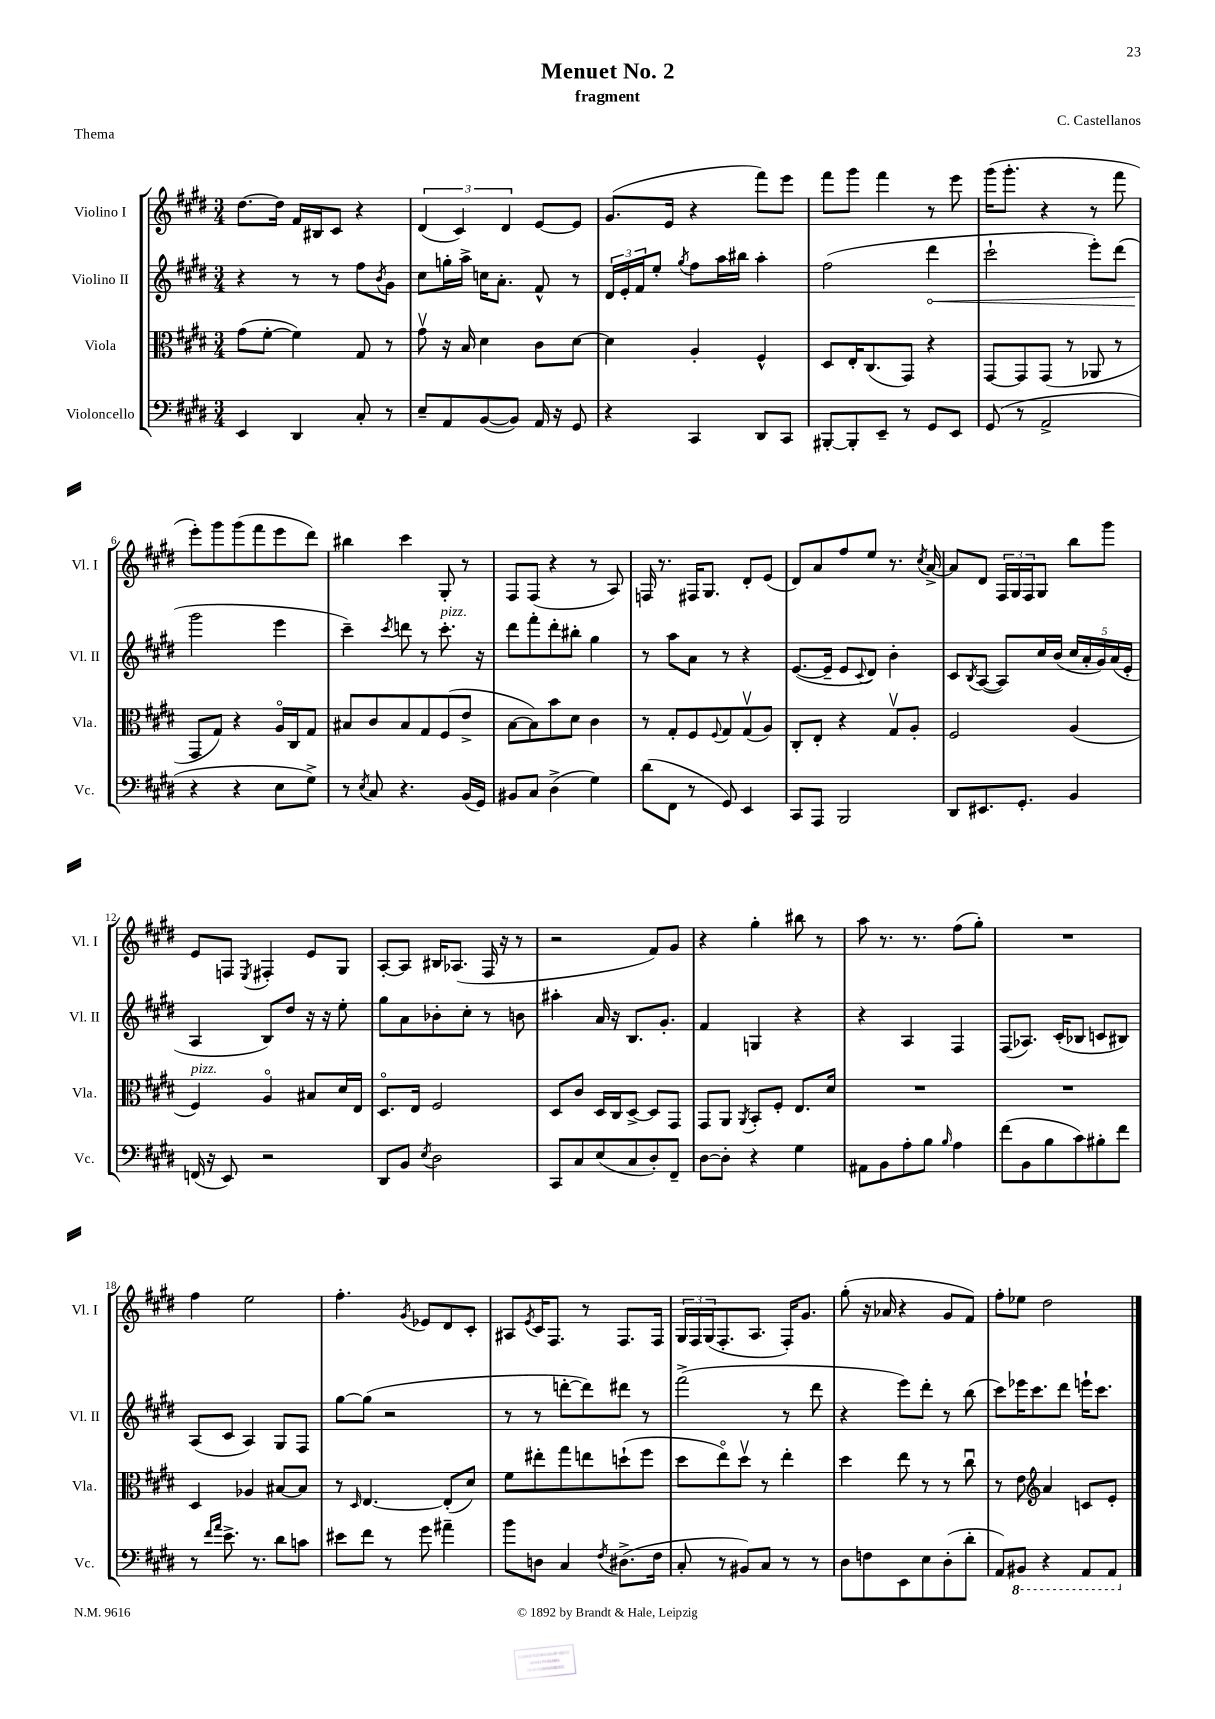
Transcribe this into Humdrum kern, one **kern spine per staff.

**kern	**kern	**kern	**dynam	**kern
*part4	*part3	*part2	*part2	*part1
*staff4	*staff3	*staff2	*staff2	*staff1
*I"Violoncello	*I"Viola	*I"Violino II	*	*I"Violino I
*I'Vc.	*I'Vla.	*I'Vl. II	*	*I'Vl. I
*clefF4	*clefC3	*clefG2	*	*clefG2
*k[f#c#g#d#]	*k[f#c#g#d#]	*k[f#c#g#d#]	*	*k[f#c#g#d#]
*M3/4	*M3/4	*M3/4	*	*M3/4
=1	=1	=1	=1	=1
4EE/	(8g#\L	4r	.	[8.dd#\L
.	[8f#'\J	.	.	.
.	.	.	.	16dd#\Jk]
4DD#/	4f#\])	8r	.	16f#/LL
.	.	.	.	16B#X/J
.	.	8r	.	8c#/J
8C#'/	8G#/	8ff#\L	.	4r
.	.	8qb/	.	.
8r	8r	8g#\J	.	.
=2	=2	=2	=2	=2
8E~/L	8g#v\	8cc#\L	.	(6d#/
8AA/	16r	16ggn'\L	.	.
.	.	.	.	6c#/)
.	16B/	16aa^\JJ	.	.
([8BB/	4d#\	16ccn\KL	.	.
.	.	8.a'\J	.	.
.	.	.	.	6d#/
8BB/J])	.	.	.	.
16AA/	8c#\L	8f#^^/	.	[8e/L
16r	.	.	.	.
8GG#/	[8d#\J	8r	.	8e/J]
=3	=3	=3	=3	=3
4r	4d#\]	24d#/LL	.	(8.g#/L
.	.	24e'/	.	.
.	.	24f#/J	.	.
.	.	8ee'/J	.	.
.	.	.	.	16e/Jk
.	.	8qgg#/	.	.
4CC#/	4A'/	8ff#\L	.	4r
.	.	16aa\L	.	.
.	.	16bb#X\JJ	.	.
8DD#/L	4F#^^/	4aa'\	.	8fff#\L)
8CC#/J	.	.	.	8eee\J
=4	=4	=4	=4	=4
[8BBB#X'/L	8D#/L	(2ff#\	.	8fff#\L
8BBB#'/]	16E'/K	.	.	8ggg#\J
.	(8.C#/	.	.	.
8EE~/J	.	.	.	4fff#\
8r	8GG#/J)	.	.	.
!	!	!	!LO:HP:b	!
8GG#/L	4r	4ddd#\	<	8r
8EE/J	.	.	.	8eee\
=5	=5	=5	=5	=5
(8GG#/	[8GG#/L	2ccc#`\	.	(16ggg#\KL
.	.	.	.	8.ggg#'\J
8r	8GG#/]	.	.	.
2AA^/	(8GG#/J	.	.	4r
.	8r	.	.	.
.	8AA-X/	8eee'\L)	.	8r
.	8r	(8ddd#\J	.	8fff#\
!!LO:LB:g=z
=6	=6	=6	=6	=6
4r	8GG#/L	2ggg#\	.	8eee'\L)
.	8G#/J)	.	.	8ggg#\
4r	4r	.	.	(8ggg#\
.	.	.	.	8fff#\
8E\L	16A/LL	4eee\	[	8eee\
.	16C#/J	.	.	.
8G#^\J)	8G#/J	.	.	8ddd#\J)
=7	=7	=7	=7	=7
8r	8B#X/L	4ccc#~\)	.	4bb#X\
8qE/	.	.	.	.
8C#/	8c#/	.	.	.
.	.	8qccc#/	.	.
4.r	8B#/	8dddn\	.	4ccc#\
.	8G#/	8r	.	.
!	!	!LO:TX:a:i:t=pizz.	!	!
.	(8F#/	8.ccc#'\	.	8G#'/
(16BB/LL	8e^/J	.	.	8r
16GG#/JJ)	.	16r	.	.
=8	=8	=8	=8	=8
8BB#X/L	[8B\L	8ddd#\L	.	8F#/L
8C#/J	8B\])	8fff#'\	.	(8F#/J
(4D#^\	8b\	8ddd#'\	.	4r
.	8d#\J	8bb#X'\J	.	.
4G#\)	4c#\	4gg#\	.	8r
.	.	.	.	8A/)
=9	=9	=9	=9	=9
(8d#\L	8r	8r	.	16Fn/
.	.	.	.	8.r
8FF#\J	8G#'/L	8aa\L	.	.
8r	8F#/	8a\J	.	16F#X/KL
.	.	.	.	8.G#/J
.	8qqF#/	.	.	.
8GG#/)	8G#/	8r	.	.
4EE/	(8G#v/	4r	.	8d#'/L
.	8A/J)	.	.	(8e/J
=10	=10	=10	=10	=10
8CC#/L	8C#'/L	([8.e/L	.	8d#/L)
8AAA/J	8E'/J	.	.	8a/
.	.	16e~/Jk]	.	.
2BBB/	4r	8e/L	.	8ff#/
.	.	8qqc#/	.	.
.	.	8d#/J)	.	8ee/J
.	8G#v/L	4b'\	.	8.r
.	8A'/J	.	.	.
.	.	.	.	8qcc#/
.	.	.	.	[16a^/
=11	=11	=11	=11	=11
8DD#/L	2F#/	8c#/L	.	8a/L]
.	.	8qB/	.	.
8.EE#X/	.	([8A/J	.	8d#/J
.	.	8A/L])	.	24F#/LL
.	.	.	.	24G#/
8.GG#'/J	.	.	.	.
.	.	.	.	24F#/J
.	.	16cc#/L	.	8G#/J
.	.	(16b/JJ	.	.
4BB/	(4A/	20cc#/LL	.	8bb\L
.	.	20a'/	.	.
.	.	20g#/)	.	.
.	.	.	.	8ggg#\J
.	.	(20a/	.	.
.	.	20e'/JJ	.	.
!!LO:LB:g=z
=12	=12	=12	=12	=12
!	!LO:TX:a:i:t=pizz.	!	!	!
(16FFn/	4F#/)	4A/	.	8e/L
16r	.	.	.	.
8EE/)	.	.	.	8Fn/J
.	.	.	.	8qE/
2r	4A/	8B/L)	.	4F#X'/
.	.	8dd#/J	.	.
.	8B#X/L	16r	.	8e/L
.	.	16r	.	.
.	16d#/L	8ee'\	.	8G#/J
.	16E/JJ	.	.	.
=13	=13	=13	=13	=13
8DD#/L	8.D#/L	8gg#\L	.	[8A'/L
8BB/J	.	8a\	.	8A/J]
.	16E/Jk	.	.	.
8qE/	.	.	.	.
2D#\	2F#/	8b-X'\	.	16B#X/KL
.	.	.	.	(8.A-X/J
.	.	8cc#'\J	.	.
.	.	8r	.	16F#/
.	.	.	.	16r
.	.	8bn\	.	8r
=14	=14	=14	=14	=14
8CC#/L	8D#/L	4aa#X'\	.	2r
8C#/	8c#/J	.	.	.
(8E/	16D#/LL	16a/	.	.
.	16C#/J	16r	.	.
8C#/	[8D#^/J	8.B/L	.	.
8D#'/)	8D#/L]	.	.	8f#/L)
.	.	8.g#'/J	.	.
8FF#~/J	8GG#/J	.	.	8g#/J
=15	=15	=15	=15	=15
[8D#\L	8GG#/L	4f#/	.	4r
8D#'\J]	8AA/J	.	.	.
.	8qAA/	.	.	.
4r	8BB'/L	4Gn/	.	4gg#'\
.	8F#'/J	.	.	.
4G#\	8.E/L	4r	.	8bb#X\
.	.	.	.	8r
.	16d#/Jk	.	.	.
=16	=16	=16	=16	=16
8AA#X\L	2.r	4r	.	8aa\
8BB\	.	.	.	8.r
8A'\	.	4A/	.	.
.	.	.	.	8.r
8B\J	.	.	.	.
16qqB/	.	.	.	.
4A\	.	4F#/	.	(8ff#\L
.	.	.	.	8gg#'\J)
=17	=17	=17	=17	=17
(8f#\L	2.r	(8F#/L	.	2.r
8BB\	.	8.A-X/J)	.	.
8B\	.	.	.	.
.	.	(16c#'/KL	.	.
8c#\)	.	8B-X/J	.	.
8B#X'\	.	8cn/L	.	.
8f#\J	.	8B#X/J)	.	.
!!LO:LB:g=z
=18	=18	=18	=18	=18
8r	4D#/	(8A/L	.	4ff#\
16qqf#/LL	.	.	.	.
16qqa/JJ	.	.	.	.
8.e^\	.	8c#/J	.	.
.	4A-X/	4A/)	.	2ee\
8.r	.	.	.	.
8d#\L	[8B#X/L	8G#/L	.	.
8cn\J	8B#/J]	8F#/J	.	.
=19	=19	=19	=19	=19
8e#X\L	8r	[8gg#\L	.	4.ff#'\
.	16qqD#/	.	.	.
8f#\J	[4.E/	(8gg#\J]	.	.
8r	.	2r	.	.
.	.	.	.	8qg#/
8g#\	.	.	.	8e-X/L
4a#X~\	(8E'/L]	.	.	8d#/
.	8d#/J)	.	.	8c#'/J
=20	=20	=20	=20	=20
8b\L	8f#\L	8r	.	8A#X/L
.	.	.	.	8qe/
8Dn\J	8ee#X'\	8r	.	16c#/K
.	.	.	.	8.F#/J
4C#/	8gg#\	[8dddn'\L	.	.
.	8een\	8ddd\])	.	8r
8qF#/	.	.	.	.
(8.D#X^\L	(8ddn`\	8ddd#X\J	.	8.F#/L
.	8ff#\J	8r	.	.
16F#\Jk	.	.	.	16F#/Jk
=21	=21	=21	=21	=21
8C#'/	8dd#\L	(2fff#^\	.	24G#/LL
.	.	.	.	24F#/
.	.	.	.	(24G#/J
8r	8ee\)	.	.	8.F#'/
8BB#X/L)	8dd#v\J	.	.	.
.	.	.	.	8.A/J
8C#/J	8r	.	.	.
8r	4ee'\	8r	.	16F#'/KL)
.	.	.	.	8.g#/J
8r	.	8ddd#\	.	.
=22	=22	=22	=22	=22
8D#\L	4dd#\	4r	.	(8gg#'\
8Fn\	.	.	.	16r
.	.	.	.	16a-X/
8EE\	8ee\	8eee\L)	.	4r
8E\	8r	8ddd#'\J	.	.
(8D#'\	8r	8r	.	8g#/L
8d#'\J	8cc#u\	(8bb\	.	8f#/J)
=23	=23	=23	=23	=23
8AA/L)	8r	8ccc#\L)	.	8ff#'\L
*8ba	*	*	*	*
8BBB#X/J	8e\	16eee-X\K	.	8ee-X\J
.	.	8.ccc#\	.	.
*	*clefG2	*	*	*
4r	4a/	.	.	2dd#\
.	.	8ddd#\J	.	.
8AAA/L	8cn/L	16eeen`\KL	.	.
.	.	8.ccc#\J	.	.
8AAA/J	8e'/J	.	.	.
*X8ba	*	*	*	*
==	==	==	==	==
*-	*-	*-	*-	*-
